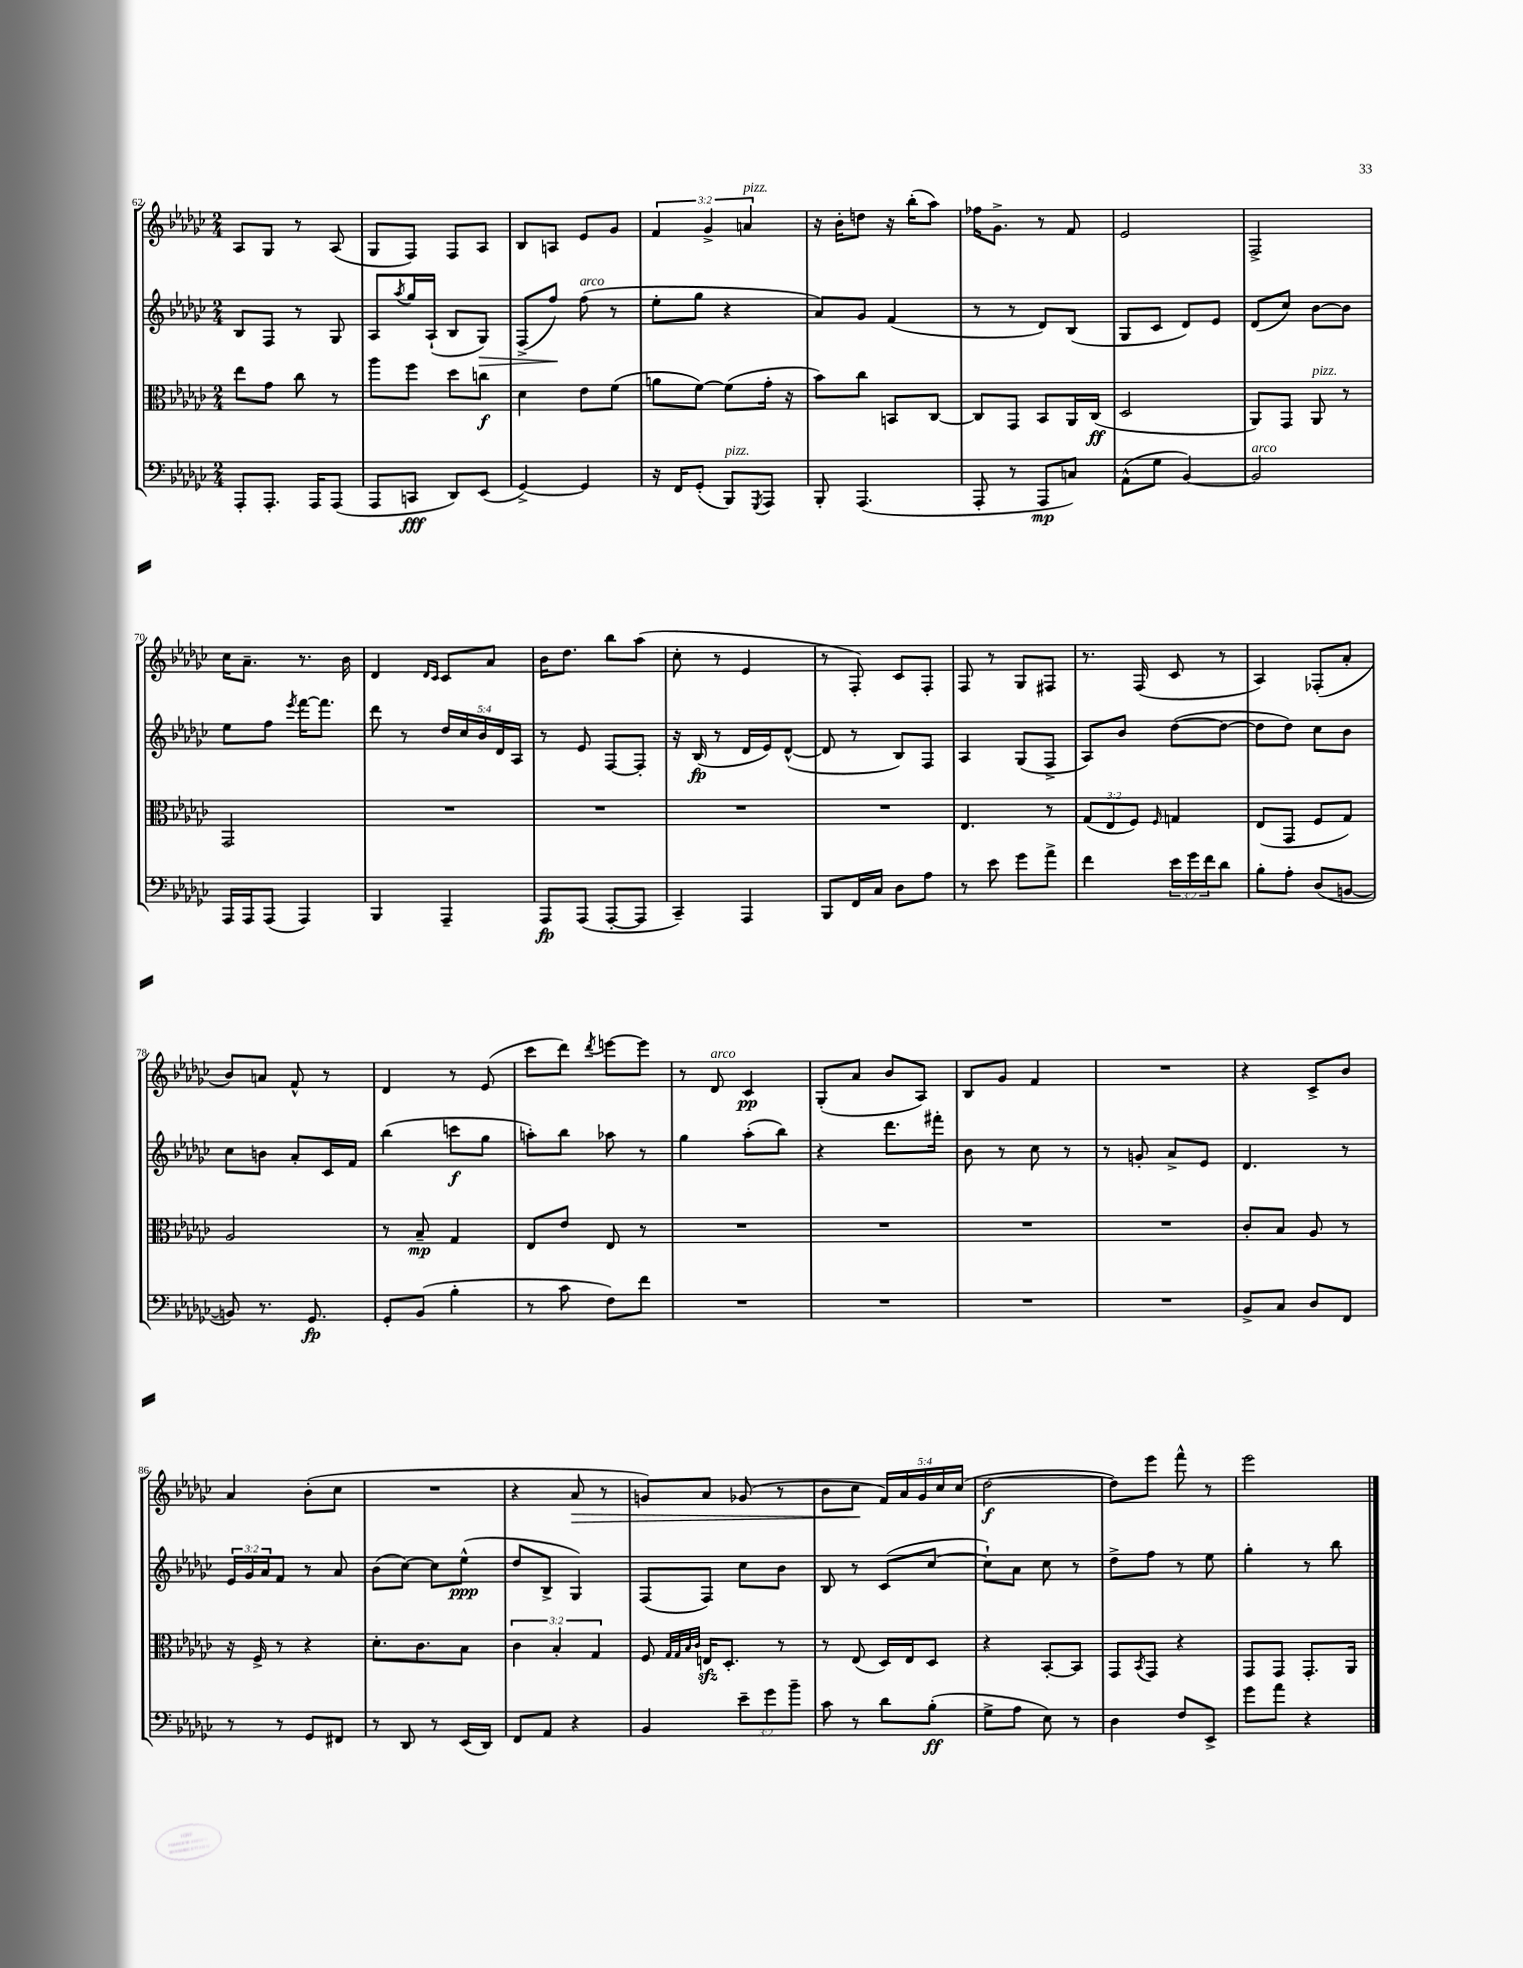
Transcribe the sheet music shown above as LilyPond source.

<<
\new StaffGroup <<
\new Staff = "s0" {
    \clef treble \key ges \major \numericTimeSignature \time 2/4 \override Staff.TupletNumber.text = #tuplet-number::calc-fraction-text
    aes8 ges8 r8 aes8( |
    ges8 f8) f8 aes8 |
    bes8 a8 ees'8 ges'8 |
    \tuplet 3/2 { f'4 ges'4-> a'4^\markup { \italic "pizz." } } |
    r16 bes'16-. d''8 r16 bes''16-.( aes''8) |
    fes''16 ges'8.-> r8 f'8 |
    ees'2 |
    f2-> |
    ces''16 aes'8.-- r8. bes'16 |
    des'4 \grace { des'16 ces'16 } ces'8 aes'8 |
    bes'16 des''8. bes''8 aes''8( |
    ces''8-. r8 ees'4 |
    r8 f8-.) ces'8 f8-. |
    f8 r8 ges8 fis8 |
    r8. f16( ces'8 r8 |
    aes4) fes8-.( aes'8-. |
    bes'8) a'8 f'8-^ r8 |
    des'4 r8 ees'8( |
    ces'''8 des'''8) \acciaccatura { des'''8 } e'''8~ e'''8 |
    r8 des'8^\markup { \italic "arco" } ces'4\pp |
    ges8-.( aes'8 bes'8 aes8) |
    bes8 ges'8 f'4 |
    R2 |
    r4 ces'8-> bes'8 |
    aes'4 bes'8-.( ces''8 |
    R2 |
    r4 aes'8\> r8 |
    g'8) aes'8 ges'8( r8 |
    bes'8 ces''8\! \tuplet 5/4 { f'16) aes'16 ges'16 ces''16 ces''16( } |
    des''2~\f |
    des''8) ees'''8 f'''8-^ r8 |
    ees'''2 \bar "|." |
}
\new Staff = "s1" {
    \clef treble \key ges \major \numericTimeSignature \time 2/4 \override Staff.TupletNumber.text = #tuplet-number::calc-fraction-text
    bes8 f8 r8 ges8 |
    aes8 \acciaccatura { aes''8 } ges''16 aes16-!( bes8 ges8\>) |
    f8->( f''8\!) f''8^\markup { \italic "arco" }( r8 |
    ees''8-. ges''8 r4 |
    aes'8) ges'8 f'4( |
    r8 r8 des'8) bes8( |
    ges8 ces'8 des'8) ees'8 |
    des'8( ces''8) bes'8~ bes'8 |
    ees''8 f''8 \acciaccatura { ees'''8 } f'''16~ f'''8. |
    des'''8 r8 \tuplet 5/4 { des''16 ces''16 bes'16 des'16 aes16 } |
    r8 ees'8 f8~ f8-. |
    r16 bes16\fp( r8 des'16 ees'16) des'8~-^( |
    des'8 r8 bes8) f8 |
    aes4 ges8( f8-> |
    aes8) bes'8 des''8~( des''8~ |
    des''8 des''8) ces''8 bes'8 |
    ces''8 b'8 aes'8-. ces'16 f'16 |
    bes''4( c'''8\f ges''8 |
    a''8-.) bes''8 aes''8 r8 |
    ges''4 aes''8-.( bes''8) |
    r4 des'''8. fis'''16-. |
    bes'8 r8 ces''8 r8 |
    r8 g'8-. aes'8-> ees'8 |
    des'4. r8 |
    \tuplet 3/2 { ees'16 ges'16 aes'16 } f'8 r8 aes'8 |
    bes'8( ces''8~) ces''8 ees''8-^\ppp( |
    des''8 bes8-> ges4) |
    f8( f8) ces''8 bes'8 |
    bes8 r8 ces'8( ces''8~ |
    ces''8-!) aes'8 ces''8 r8 |
    des''8-> f''8 r8 ees''8 |
    ges''4-. r8 bes''8 \bar "|." |
}
\new Staff = "s2" {
    \clef alto \key ges \major \numericTimeSignature \time 2/4 \override Staff.TupletNumber.text = #tuplet-number::calc-fraction-text
    ees''8 ges'8 ces''8 r8 |
    aes''8 f''8 des''8 c''8\f |
    des'4 ees'8 f'8( |
    a'8 f'8~) f'8( ges'16-. r16 |
    bes'8) ces''8 b,8 ces8~ |
    ces8 ges,8 bes,8 aes,16 ces16\ff( |
    des2 |
    aes,8) ges,8 aes,8^\markup { \italic "pizz." } r8 |
    ges,2 |
    R2 |
    R2 |
    R2 |
    R2 |
    ees4. r8 |
    \tuplet 3/2 { ges8( ees8 f8) } \grace { f16 } g4 |
    ees8( ges,8 f8 ges8) |
    aes2 |
    r8 bes8--\mp ges4 |
    ees8 ees'8 ees8 r8 |
    R2 |
    R2 |
    R2 |
    R2 |
    ces'8-. bes8 aes8 r8 |
    r16 f16-> r8 r4 |
    des'8.-. ces'8. bes8 |
    \tuplet 3/2 { ces'4 bes4-. ges4 } |
    f8 \grace { ges32 ges32 bes32 ces'32 } e16\sfz des8.-. r8 |
    r8 ees8( des16) ees16 des8 |
    r4 bes,8~-. bes,8 |
    ges,8 \acciaccatura { bes,8 } ges,8 r4 |
    ges,8 ges,8 ges,8.-. aes,16 \bar "|." |
}
\new Staff = "s3" {
    \clef bass \key ges \major \numericTimeSignature \time 2/4 \override Staff.TupletNumber.text = #tuplet-number::calc-fraction-text
    aes,,8-. aes,,8.-. aes,,16 aes,,8( |
    aes,,8 c,8\fff des,8) ees,8( |
    ges,4~->) ges,4 |
    r16 f,16 ges,8-.( bes,,8^\markup { \italic "pizz." }) \acciaccatura { ges,,8 } aes,,8 |
    bes,,8-. aes,,4.( |
    aes,,8-. r8 aes,,8\mp c8) |
    aes,8-^( ges8 bes,4~) |
    bes,2^\markup { \italic "arco" } |
    aes,,16 aes,,16 aes,,8( aes,,4) |
    bes,,4 aes,,4-- |
    aes,,8\fp aes,,8( aes,,8~-. aes,,8 |
    ces,4--) aes,,4 |
    bes,,8 f,16 ces16 des8 aes8 |
    r8 ees'8 ges'8 aes'8-> |
    f'4 \tuplet 3/2 { ees'16 ges'16 f'16 } des'8 |
    bes8-. aes8-. des8( b,8~ |
    b,8) r8. ges,8.\fp |
    ges,8-. bes,8( bes4-. |
    r8 ces'8 f8) f'8 |
    R2 |
    R2 |
    R2 |
    R2 |
    bes,8-> ces8 des8 f,8 |
    r8 r8 ges,8 fis,8 |
    r8 des,8 r8 ees,16( des,16) |
    f,8 aes,8 r4 |
    bes,4 \tuplet 3/2 { ees'8-- ges'8 bes'8-- } |
    ces'8 r8 des'8 bes8-.\ff( |
    ges8-> aes8 ees8) r8 |
    des4 f8 ees,8-> |
    ges'8 aes'8 r4 \bar "|." |
}
>>
>>
\layout { \context { \Score currentBarNumber = #62 } }
